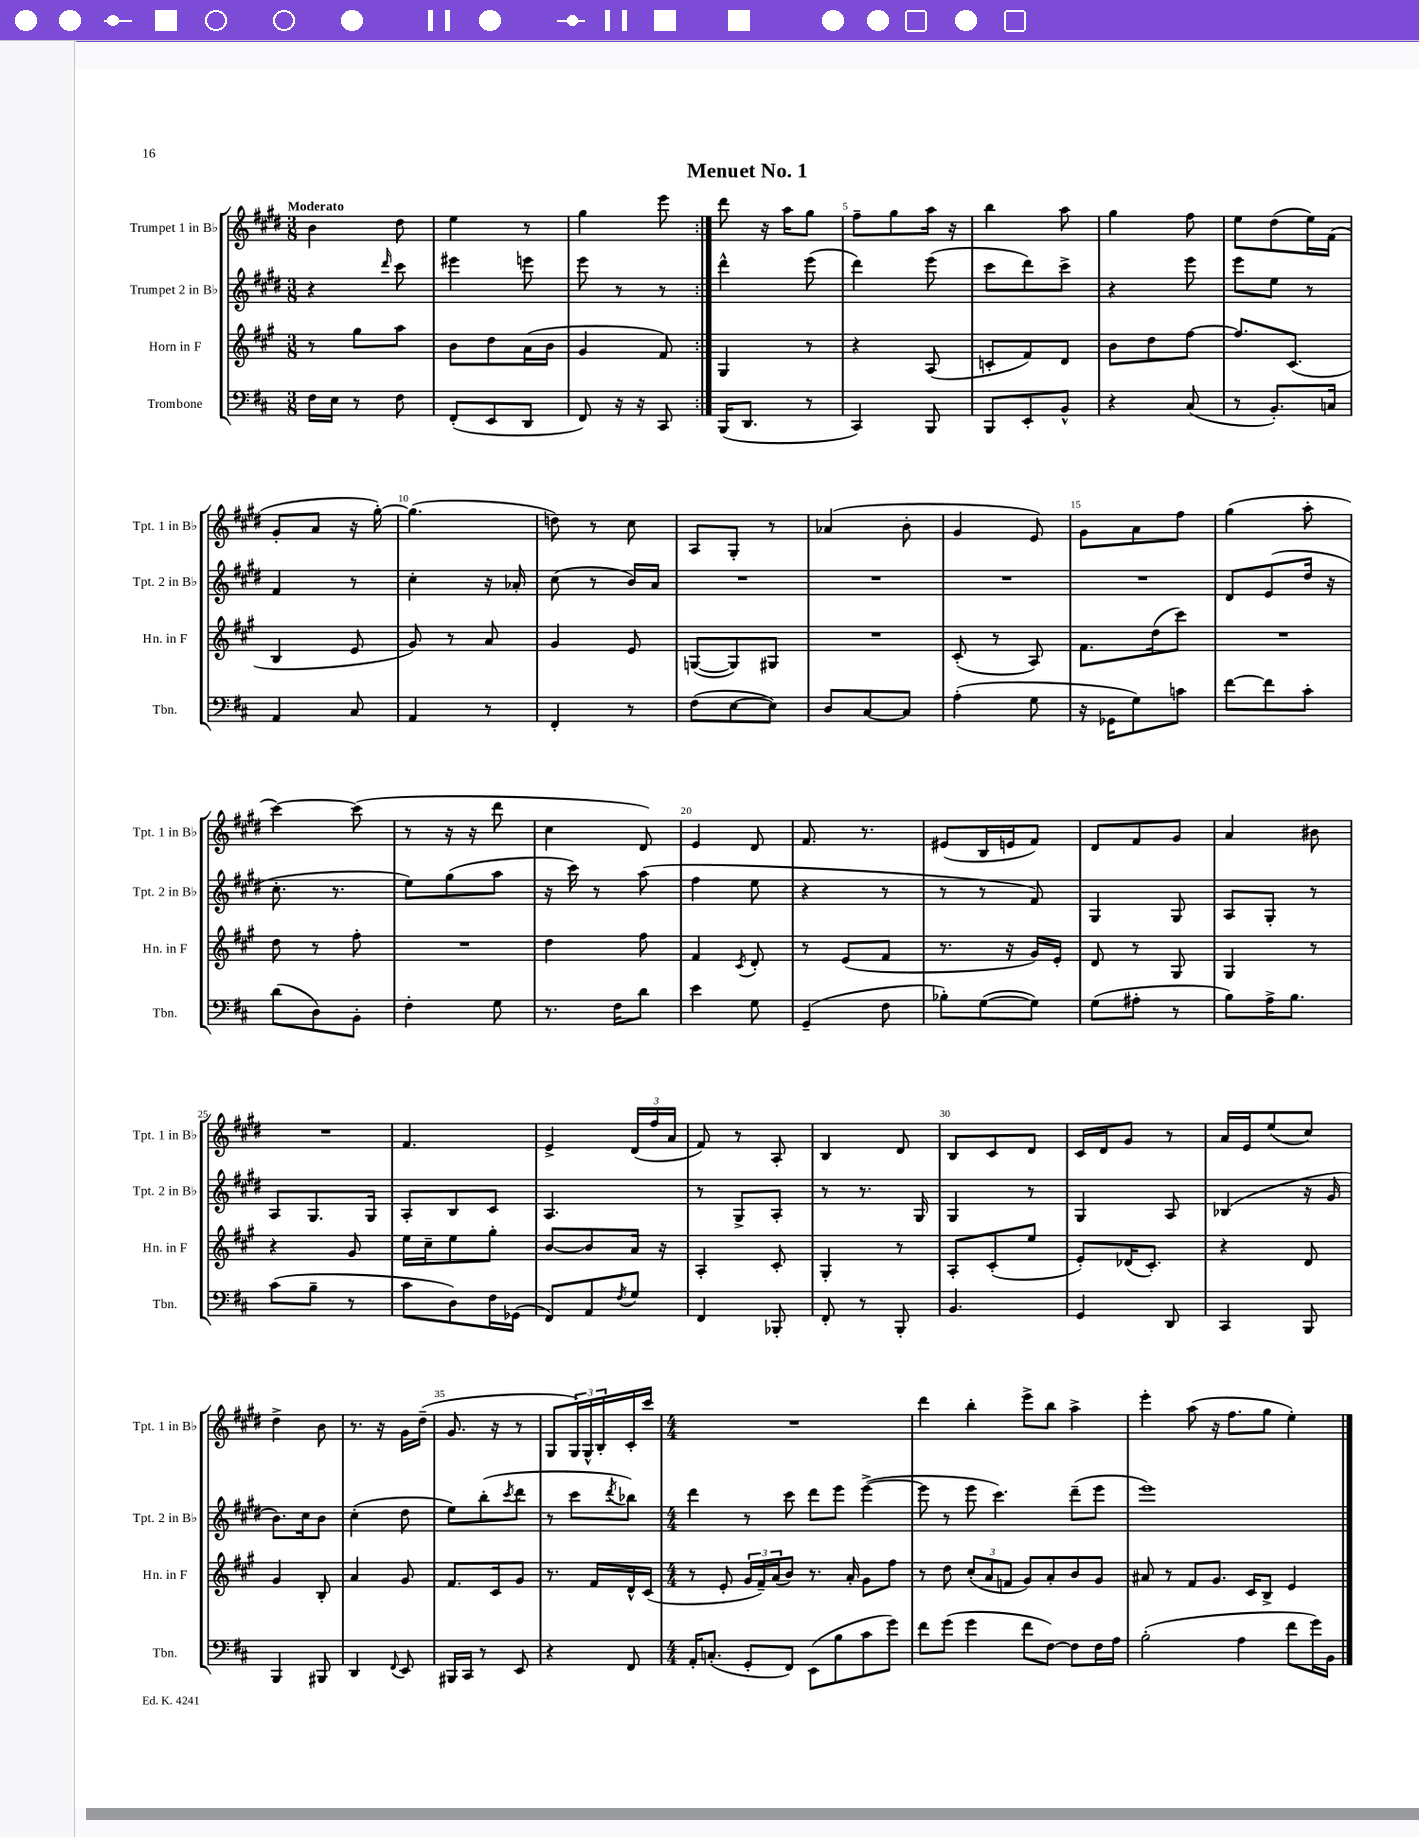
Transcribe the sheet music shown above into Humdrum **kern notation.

**kern	**kern	**kern	**kern
*part4	*part3	*part2	*part1
*staff4	*staff3	*staff2	*staff1
*I"Trombone	*I"Horn in F	*I"Trumpet 2 in B♭	*I"Trumpet 1 in B♭
*I'Tbn.	*I'Hn. in F	*I'Tpt. 2 in B♭	*I'Tpt. 1 in B♭
*clefF4	*clefG2	*clefG2	*clefG2
*k[f#c#]	*k[f#c#g#]	*k[f#c#g#d#]	*k[f#c#g#d#]
*M3/8	*M3/8	*M3/8	*M3/8
=1	=1	=1	=1
!	!	!	!LO:TX:a:B:t=Moderato
16F#\LL	8r	4r	4b\
16E\JJ	.	.	.
8r	8gg#\L	.	.
.	.	16qqddd#/	.
8F#\	8aa\J	8ccc#\	8dd#\
=2	=2	=2	=2
(8FF#'/L	8b\L	4eee#X\	4ee\
8EE/	8dd\	.	.
8DD/J	(16a\L	8eeen\	8r
.	16b\JJ	.	.
=3	=3	=3	=3
8FF#/)	4g#/	8eee\	4gg#\
16r	.	8r	.
16r	.	.	.
8CC#/	8f#/)	8r	8eee\
=4:|!	=4:|!	=4:|!	=4:|!
(16BBB/KL	4G#/	4ddd#^^\	8ddd#\
8.DD/J	.	.	.
.	.	.	16r
.	.	.	16aa\KL
8r	8r	(8eee\	8gg#\J
=5	=5	=5	=5
4CC#/)	4r	4ddd#\)	8ff#~\L
.	.	.	8gg#\
8BBB/	(8A/	(8eee\	16aa\Jk
.	.	.	16r
=6	=6	=6	=6
8BBB/L	8cn'/L	8ccc#\L	4bb\
8EE'/	8f#/)	8ddd#\)	.
8BB^^/J	8d/J	8ccc#^\J	8aa\
=7	=7	=7	=7
4r	8b\L	4r	4gg#\
.	8dd\	.	.
(8C#/	[8ff#\J	8eee\	8ff#\
=8	=8	=8	=8
8r	8.ff#/L]	8eee\L	8ee\L
8.BB'/L)	.	8ee\J	(8dd#\
.	(8.c#/J	.	.
.	.	8r	16ee\L)
16Cn/Jk	.	.	(16f#\JJ
!!LO:LB:g=z
=9	=9	=9	=9
4AA/	4B/	4f#/	8g#'/L
.	.	.	8a/J
8C#/	8e/	8r	16r
.	.	.	[16gg#'\)
=10	=10	=10	=10
4AA/	8g#/)	4cc#'\	(4.gg#\]
.	8r	.	.
8r	8a/	16r	.
.	.	16a-X'/	.
=11	=11	=11	=11
4FF#'/	4g#/	(8cc#\	8ddn\)
.	.	8r	8r
8r	8e/	16b/LL)	8cc#\
.	.	16a/JJ	.
=12	=12	=12	=12
(8F#\L	([8Gn/L	4.r	8A/L
[8E\	8G/])	.	8G#'/J
8E\J])	8G#X/J	.	8r
=13	=13	=13	=13
8D/L	4.r	4.r	(4a-X/
[8C#/	.	.	.
8C#/J]	.	.	8b'\
=14	=14	=14	=14
(4A'\	(8c#'/	4.r	4g#/
.	8r	.	.
8G\	8A/)	.	8e/)
=15	=15	=15	=15
16r	8.f#\L	4.r	8g#\L
16GG-X\KL	.	.	.
8G\)	.	.	8a\
.	(16dd\k	.	.
8cn\J	8ccc#\J)	.	8ff#\J
=16	=16	=16	=16
[8f#\L	4.r	8d#/L	(4gg#\
8f#\]	.	(8e/	.
8c#'\J	.	16dd#/Jk	8aa'\
.	.	16r	.
!!LO:LB:g=z
=17	=17	=17	=17
(8d\L	8dd\	8.cc#'\	[4ccc#\)
8D\)	8r	.	.
.	.	8.r	.
8BB'\J	8ff#'\	.	(8ccc#\]
=18	=18	=18	=18
4F#'\	4.r	8ee\L)	8r
.	.	(8gg#\	16r
.	.	.	16r
8G\	.	8aa\J	8ddd#\
=19	=19	=19	=19
8.r	4dd\	16r	4cc#\
.	.	16ccc#\)	.
.	.	8r	.
16F#\KL	.	.	.
8d\J	8ff#\	(8aa\	8d#/)
=20	=20	=20	=20
4e\	4f#/	4ff#\	4e/
.	8qc#/	.	.
8G\	8d'/	8ee\	8d#/
=21	=21	=21	=21
(4GG~/	8r	4r	8.f#/
.	(8e/L	.	.
.	.	.	8.r
8F#\	8f#/J	8r	.
=22	=22	=22	=22
8B-X'\L)	8.r	8r	(8e#X/L
([8G\	.	8r	16B/L
.	16r	.	16en/J
8G\J])	16g#/LL)	8f#/)	8f#/J)
.	16e'/JJ	.	.
=23	=23	=23	=23
(8G\L	8d/	4G#/	8d#/L
8A#X'\J	8r	.	8f#/
8r	8G#/	8G#/	8g#/J
=24	=24	=24	=24
8B\L)	4G#/	8A/L	4a/
16A^\K	.	8G#'/J	.
8.B\J	.	.	.
.	8r	8r	8b#X\
!!LO:LB:g=z
=25	=25	=25	=25
(8c#\L	4r	8A/L	4.r
8B~\J	.	8.G#/	.
8r	8g#/	.	.
.	.	16G#/Jk	.
=26	=26	=26	=26
8c#\L	16ee\LL	8A'/L	4.f#/
.	16cc#~\J	.	.
8D\)	8ee\	8B/	.
16F#\L	8gg#'\J	8c#/J	.
(16GG-X\JJ	.	.	.
=27	=27	=27	=27
8FF#/L)	[8b/L	4.A/	4e^/
8AA/	8b/]	.	.
8qF#/	.	.	.
8G/J	16a/Jk	.	(24d#/LL
.	.	.	24ff#/
.	16r	.	.
.	.	.	24a/JJ
=28	=28	=28	=28
4FF#/	4A'/	8r	8f#/)
.	.	8G#^/L	8r
8BBB-X'/	8c#'/	8A'/J	8A'/
=29	=29	=29	=29
8FF#'/	4G#'/	8r	4B/
8r	.	8.r	.
8BBB'/	8r	.	8d#/
.	.	16G#/	.
=30	=30	=30	=30
4.BB/	8A'/L	4G#/	8B/L
.	(8c#'/	.	8c#/
.	8ee/J	8r	8d#/J
=31	=31	=31	=31
4GG/	8e'/L)	4G#/	16c#/LL
.	.	.	16d#/J
.	(16d-X/K	.	8g#/J
.	8.c#'/J)	.	.
8DD/	.	8A/	8r
=32	=32	=32	=32
4CC#/	4r	(4B-X/	16a/LL
.	.	.	16e/J
.	.	.	(8ee/
8BBB/	8d/	16r	8cc#/J)
.	.	16g#/	.
!!LO:LB:g=z
=33	=33	=33	=33
4BBB/	4g#/	8.b\L)	4dd#^\
.	.	16cc#\k	.
8BBB#X/	8B'/	8b\J	8b\
=34	=34	=34	=34
4DD/	4a/	(4cc#'\	8.r
.	.	.	16r
8qqFF#/	.	.	.
8EE/	8g#/	8dd#\	16g#\LL
.	.	.	(16dd#~\JJ
=35	=35	=35	=35
16BBB#X/LL	8.f#/L	8ee\L)	8.g#/
16CC#/JJ	.	.	.
8r	.	(8bb'\	.
.	16c#/k	.	16r
.	.	8qccc#/	.
8EE/	8g#/J	8ddd#\J	8r
=36	=36	=36	=36
4r	8.r	8r	8G#/L
.	.	8ccc#\L	24G#/L)
.	.	.	24G#^^/
.	16f#/LL	.	.
.	.	.	24B'/
.	.	8qddd#/	.
8FF#/	16d^^/	8bb-X\J)	16c#'/
.	(16c#/JJ	.	16ccc#/JJ
=37	=37	=37	=37
*M4/4	*M4/4	*M4/4	*M4/4
16AA'/KL	8r	4ddd#\	1r
(8.Cn'/J	.	.	.
.	8e'/	.	.
8GG'/L	24g#/LL	8r	.
.	24f#~/)	.	.
.	(24a/J	.	.
8FF#/J)	8b/J)	8ccc#\	.
(8EE\L	8.r	8ddd#\L	.
8B\	.	8eee\J	.
.	16a'/	.	.
8c#\	8g#\L	([4eee^\	.
8g\J)	8ff#\J	.	.
=38	=38	=38	=38
8f#\L	8r	8eee\]	4ddd#\
(8g\J	8dd\	8r	.
4g\	(12cc#'/L	8eee\	4bb'\
.	12a/	.	.
.	.	4.ccc#\)	.
.	12fn/J	.	.
8f#\L	8g#/L)	.	8eee^\L
[8F#\J)	8a'/	.	8bb\J
8F#\L]	8b/	(8ddd#~\L	4aa^\
16F#\L	8g#/J	8eee\J	.
16A\JJ	.	.	.
=39	=39	=39	=39
(2B'\	8a#X/	1eee)	4eee'\
.	8r	.	.
.	8f#/L	.	(8aa\
.	8.g#/J	.	16r
.	.	.	8.ff#\L
4A\	.	.	.
.	16c#/KL	.	.
.	8B^/J	.	8gg#\J
8f#\L	4e/	.	4ee'\)
16g\L)	.	.	.
16BB\JJ	.	.	.
==	==	==	==
*-	*-	*-	*-
